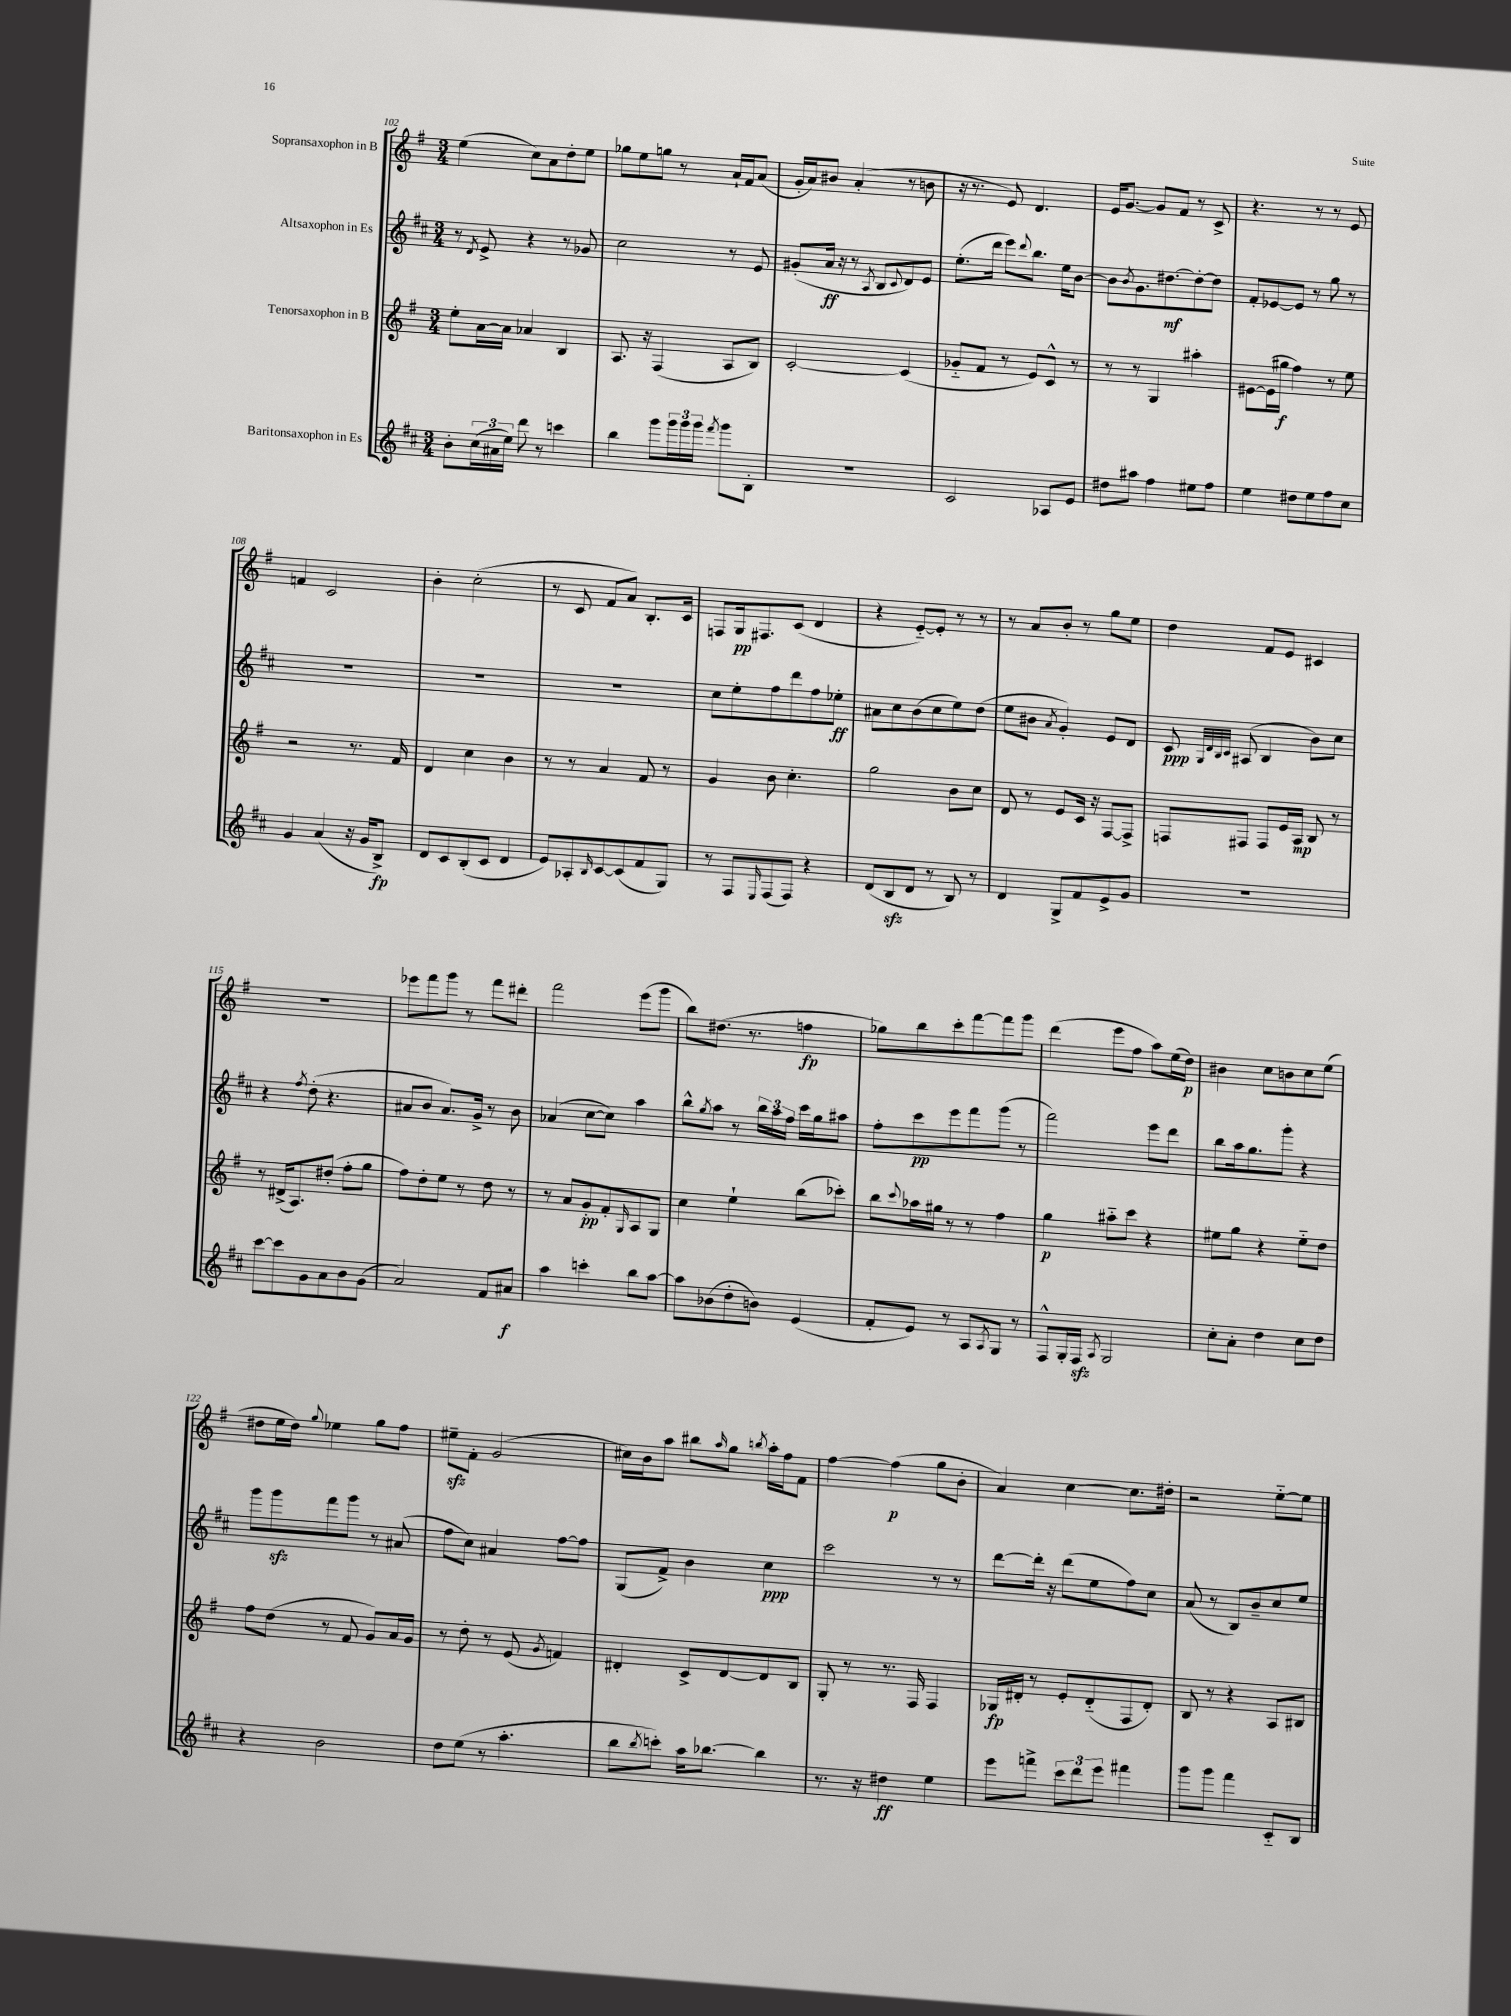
<<
\new StaffGroup <<
\new Staff = "s0" \with { instrumentName = "Sopransaxophon in B" } {
    \clef treble \key g \major \numericTimeSignature \time 3/4
    e''4( c''8) a'8 d''8-. e''8 |
    ges''8 e''8 g''8 r8 a'16-! fis'16 a'8( |
    g'16-. a'16) bis'8 a'4-.( r8 b'8 |
    r16 r8. e'8) d'4. |
    e'16 g'8.~ g'8 fis'8 r8 c'8-> |
    r4. r8 r8 e'8 |
    f'4 c'2 |
    b'4-. c''2-.( |
    r8 c'8 fis'8 a'8) b8.-. c'16 |
    f8 g16\pp fis8. c'8( d'4 |
    r4 e'8~-_) e'8-. r8 r8 |
    r8 a'8 b'8-. r8 g''8 e''8 |
    d''4 fis'8 e'8 cis'4 |
    R2. |
    ees'''8 fis'''8 g'''8 r8 fis'''8 dis'''8-. |
    fis'''2 e'''8( g'''8 |
    b''8) dis''8.( r8. f''4\fp |
    ges''8) b''8 c'''8-. fis'''8~ fis'''8 g'''8 |
    d'''4( e'''8 fis''8 a''8) e''16( d''16\p) |
    bis'4 c''8 b'8 c''8 e''8( |
    dis''8 e''16 dis''16) \appoggiatura { g''8 } ees''4 g''8 fis''8 |
    eis''8--\sfz fis'8-. g'2( |
    cis''16) b'16 a''8 bis''8 \grace { a''16 } g''8 \acciaccatura { b''8 } a''16-. fis''16 fis'8 |
    fis''4~ fis''4\p( g''8 b'8-. |
    a'4) c''4~ c''8. dis''16-. |
    r2 e''8~-_ e''8 \bar "|." |
}
\new Staff = "s1" \with { instrumentName = "Altsaxophon in Es" } {
    \clef treble \key d \major \numericTimeSignature \time 3/4
    r8 \acciaccatura { d'8 } e'8-> r4 r8 ges'8 |
    cis''2 r8 e'8 |
    gis'8-.( a'16\ff r16 r8 \acciaccatura { a8 } b8 \appoggiatura { cis'8 } d'8) e'8 |
    e''8.-.( d'''16 e'''8) \appoggiatura { d'''8 } b''8. e''16 b'8~ |
    b'8 \acciaccatura { b'8 } g'8. dis''8.~\mf dis''8~-. dis''8 |
    fis'8-. ees'8~ ees'8 r8 g''8 r8 |
    R2. |
    R2. |
    R2. |
    cis''8 e''8-. fis''8 d'''8 fis''8 ees''8-.\ff |
    ais'8 cis''8 b'8( cis''8 e''8) d''8( |
    e''8 bis'8 \acciaccatura { a'8 } g'4-.) e'8 d'8 |
    cis'8\ppp \grace { g32 d'32 b32 cis'32 } ais8( b4 b'8) cis''8 |
    r4 \acciaccatura { fis''8 } d''8-.( r4. |
    ais'8 b'8 ais'8.) g'16-> r8 b'8 |
    aes'4( cis''8~ cis''8) a''4 |
    b''8-^ \acciaccatura { g''8 } a''8 r8 \tuplet 3/2 { b''16 a''16 fis''16 } cis'''16 g''16 ais''8 |
    fis''8-. cis'''8\pp e'''8 fis'''8 g'''8( r8 |
    fis'''2) e'''8 d'''8 |
    b''8 a''16 g''8. g'''8-. r4 |
    g'''8 g'''8\sfz fis'''8 g'''8 r8 ais'8( |
    fis''8 cis''8) ais'4 fis''8~ fis''8 |
    g8( fis'8->) b'4 cis''4\ppp |
    cis'''2 r8 r8 |
    d'''8~ d'''16-. r16 d'''8( e''8 fis''8) cis''8 |
    a'8( r8 b8) b'8-- cis''8 e''8 \bar "|." |
}
\new Staff = "s2" \with { instrumentName = "Tenorsaxophon in B" } {
    \clef treble \key g \major \numericTimeSignature \time 3/4
    e''8-. a'16~ a'16 aes'4 b4 |
    a8. r16 fis4( a8 b8) |
    c'2~-. c'4( |
    ges'8-_ fis'8 r8 e'8) c'8-^ r8 |
    r8 r8 g4 ais''4-. |
    eis'8~ eis'16( gis''16\f fis''4) r8 e''8 |
    r2 r8. fis'16 |
    d'4 c''4 b'4 |
    r8 r8 a'4 fis'8 r8 |
    g'4 b'8 c''4.-. |
    g''2 b'8 c''8 |
    d'8 r8 e'8 c'16 r16 fis8~ fis8-> |
    f8 fis8 fis8 e'16 a16\mp b8 r8 |
    r8 dis'16->( a8.) dis''8-.( fis''8-. g''8 |
    fis''8) d''8-. e''8 r8 d''8 r8 |
    r8 a'8 g'8-.\pp fis'8-. \grace { g16 } a8 g8 |
    c''4 e''4-! b''8( ces'''8-.) |
    b''8 \appoggiatura { c'''8 } aes''16 gis''16 r8 r8 fis''4 |
    g''4\p ais''8-_ c'''8 r4 |
    eis''8 g''8 r4 eis''8-_ d''8 |
    fis''8 d''8( r8 fis'8 g'8) a'16 g'16 |
    r8 d''8-. r8 e'8( \acciaccatura { g'8 } f'4) |
    dis'4-. c'8-> dis'8~ dis'8 b8 |
    g8-. r8 r8. fis16 fis4 |
    ges16\fp dis'16-. r8 e'8-. dis'8-_( fis8 dis'8-.) |
    b8 r8 r4 a8 bis8 \bar "|." |
}
\new Staff = "s3" \with { instrumentName = "Baritonsaxophon in Es" } {
    \clef treble \key d \major \numericTimeSignature \time 3/4
    b'8-. \tuplet 3/2 { cis''16( ais'16 e''16) } d'''8 r8 c'''4 |
    b''4 g'''8 \tuplet 3/2 { g'''16 g'''16 g'''16 } \acciaccatura { fis'''8 } g'''8 b8-. |
    R2. |
    cis'2 aes8 e'8 |
    dis''8 ais''8 fis''4 eis''8 fis''8 |
    e''4 dis''8 e''8 fis''8 cis''8 |
    g'4 a'4( r16 g'16 b8->\fp) |
    d'8 cis'8 b8-.( cis'8 d'4 |
    e'8) aes8-. \grace { b16 } cis'8~ cis'8( fis'8 g8) |
    r8 fis8 \grace { e16 } fis8( fis8) r4 |
    d'8( b8\sfz d'8 r8 b8) r8 |
    d'4 g8-> fis'8 e'8-> g'8 |
    R2. |
    cis'''8~ cis'''8 g'8 a'8 b'8 g'8( |
    a'2) fis'8 ais'8\f |
    a''4 c'''4-. b''8 a''8~ |
    a''8 bes'8( d''8-. b'8) e'4( |
    fis'8-. e'8) r8 a8 \acciaccatura { a8 } g8 r8 |
    fis8-^ g16-. fis16\sfz \acciaccatura { a8 } g2 |
    cis''8-. a'8-. d''4 cis''8 d''8 |
    r4 b'2 |
    d''8 e''8( r8 a''4.-. |
    b''8 \acciaccatura { b''8 } c'''8-.) a''16 bes''8.~ bes''4 |
    r8. r16 dis''4\ff e''4 |
    e'''8 f'''8-> \tuplet 3/2 { cis'''8 d'''8 e'''8 } fis'''4 |
    g'''8 g'''8 fis'''4 cis'8-_ b8 \bar "|." |
}
>>
>>
\layout { \context { \Score currentBarNumber = #102 } }
